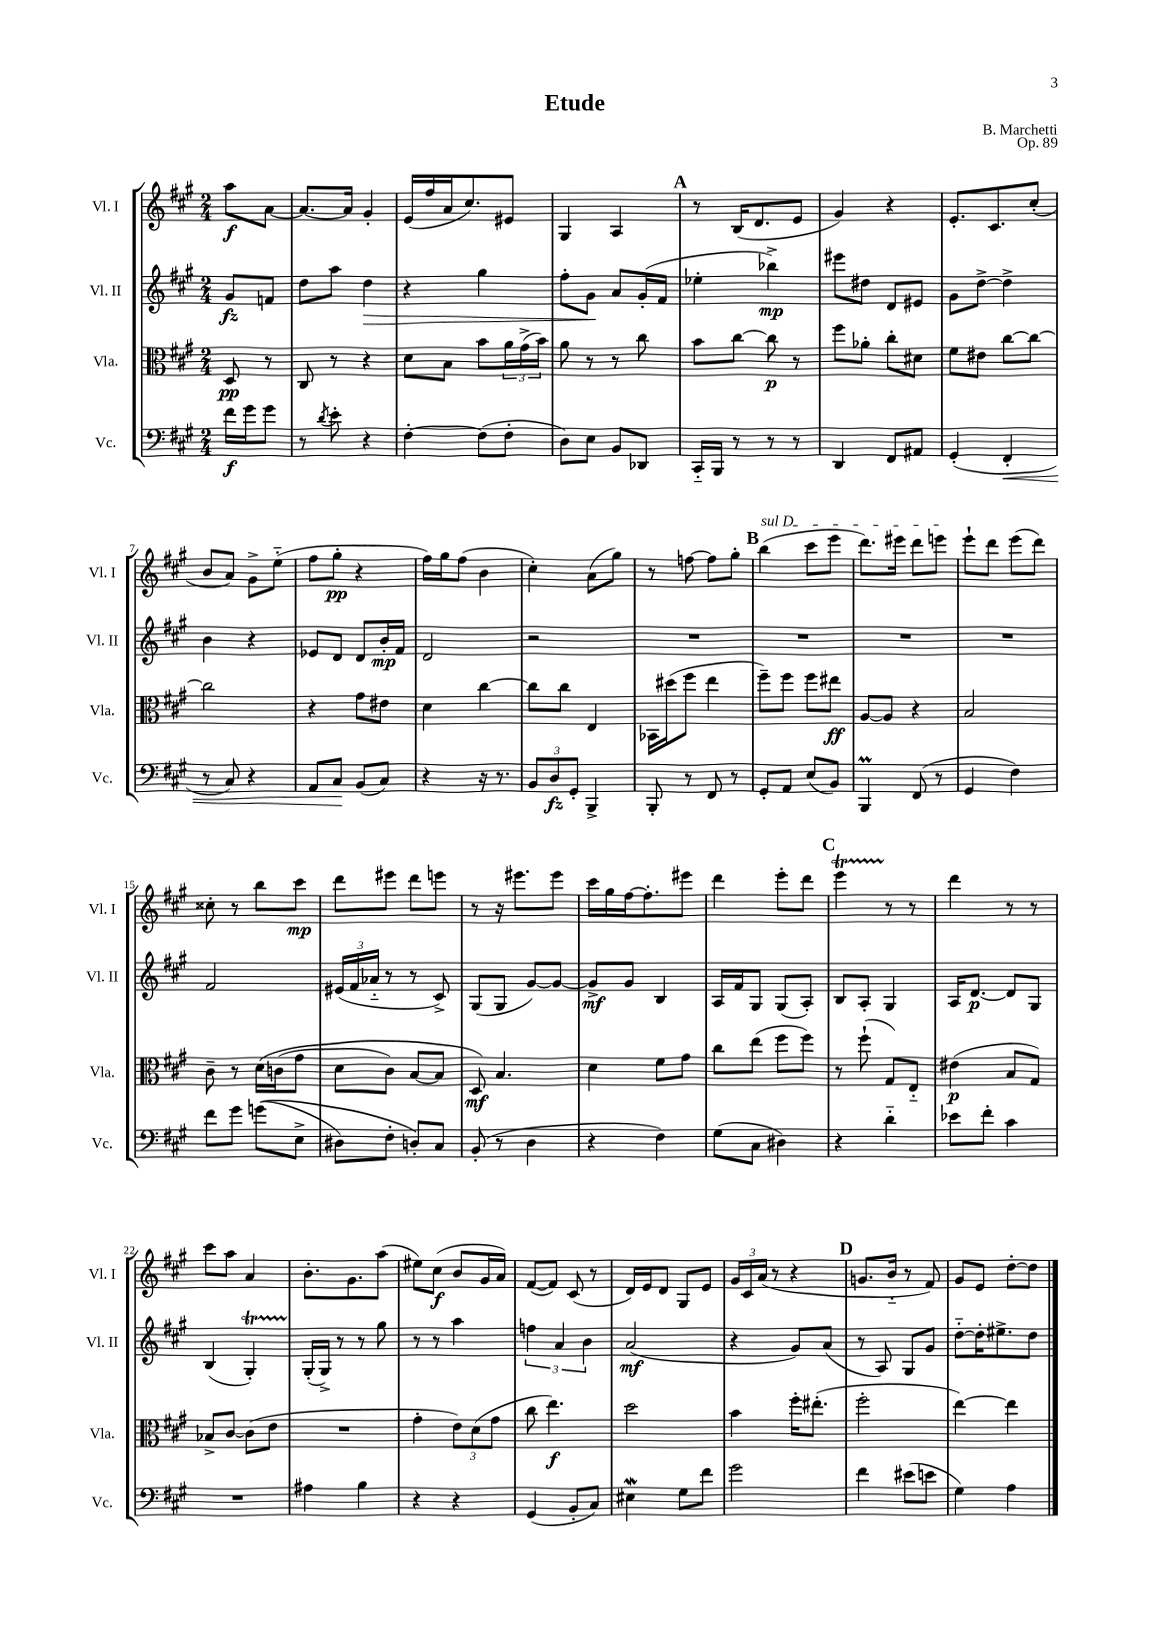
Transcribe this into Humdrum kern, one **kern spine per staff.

**kern	**kern	**kern	**kern
*staff4	*staff3	*staff2	*staff1
*clefF4	*clefC3	*clefG2	*clefG2
*k[f#c#g#]	*k[f#c#g#]	*k[f#c#g#]	*k[f#c#g#]
*M2/4	*M2/4	*M2/4	*M2/4
16f#	8D	8g#	8aa
16g#	.	.	.
8g#	8r	8f	[8a
=	=	=	=
8r	8C#	8dd	8.a_
8qd	.	.	.
8e'	8r	8aa	.
.	.	.	16a]
4r	4r	4dd	4g#'
=	=	=	=
[4F#'	8d	4r	(16e
.	.	.	16ff#
.	8B	.	16a
.	.	.	8.cc#)
(8F#]	8b	4gg#	.
8F#'	24a	.	8e#
.	(24g#^	.	.
.	24b)	.	.
=	=	=	=
8D)	8a	8ff#'	4G#
8E	8r	8g#	.
8BB	8r	8a	4A
8DD-	8cc#	(16g#'	.
.	.	16f#	.
=	=	=	=
16CC#'~	8b	4ee-'	8r
16BBB	.	.	.
8r	[8cc#	.	(16B
.	.	.	8.d
8r	8cc#]	4bb-^)	.
8r	8r	.	8e
=	=	=	=
4DD	8ff#	8eee#	4g#)
.	8a-'	8dd#	.
8FF#	8cc#'	8d	4r
8AA#	8d#	8e#	.
=	=	=	=
(4GG#'	8f#	8g#	8.e'
.	8e#	[8dd^	.
.	.	.	8.c#
4FF#'	[8cc#	4dd^]	.
.	8cc#_	.	(8cc#'
=	=	=	=
8r	2cc#]	4b	8b
8C#)	.	.	8a)
4r	.	4r	8g#^
.	.	.	(8ee'~
=	=	=	=
8AA	4r	8e-	8ff#
8C#	.	8d	8gg#'
(8BB	8g#	8d	4r
8C#)	8e#	16b'	.
.	.	16f#	.
=	=	=	=
4r	4d	2d	16ff#)
.	.	.	16gg#
.	.	.	(8ff#
16r	[4cc#	.	4b
8.r	.	.	.
=	=	=	=
12BB	8cc#]	2r	4cc#')
12D	.	.	.
.	8cc#	.	.
12GG#'	.	.	.
4BBB^	4E	.	(8a
.	.	.	8gg#)
=	=	=	=
8BBB'	16BB-	2r	8r
.	(16dd#	.	.
8r	8ff#	.	[8ff
8FF#	4ee	.	8ff]
8r	.	.	8gg#'
=	=	=	=
8GG#'	8ff#~)	2r	(4bb
8AA	8ff#	.	.
(8E	8ff#	.	8ccc#
8BB)	8ee#	.	8eee
=	=	=	=
4BBB	[8A	2r	8.ddd)
.	8A]	.	.
.	.	.	16eee#
(8FF#	4r	.	8ddd
8r	.	.	8eee
=	=	=	=
4GG#	2B	2r	8eee`
.	.	.	8ddd
4F#)	.	.	(8eee
.	.	.	8ddd)
=	=	=	=
8f#	8c#~	2f#	8cc##'
8g#	8r	.	8r
&((8g	&(16d	.	8bb
.	(16c	.	.
8E^	8g#	.	8ccc#
=	=	=	=
8D#)	8d	(24e#	8ddd
.	.	24f#	.
.	.	24a-'~	.
8F#'	8c#)	8r	8eee#
8D'&)	[8B	8r	8ddd
8C#	8B]	8c#^)	8eee
=	=	=	=
(8BB'	8D&)	(8G#	8r
8r	4.B	8G#	16r
.	.	.	8.eee#
4D	.	[8g#)	.
.	.	8g#_	8eee#
=	=	=	=
4r	4d	8g#^]	16ccc#
.	.	.	16gg#
.	.	8g#	[16ff#
.	.	.	8.ff#']
4F#)	8f#	4B	.
.	8g#	.	8eee#
=	=	=	=
(8G#	8cc#	16A	4ddd
.	.	16f#	.
8C#	(8ee	8G#	.
4D#)	8ff#	(8G#	8eee'
.	8ff#)	8A')	8ddd
=	=	=	=
4r	8r	8B	4eee
.	(8ff#`	8A'	.
4d'~	8G#)	4G#	8r
.	8E'~	.	8r
=	=	=	=
8e-	(4e#	16A	4ddd
.	.	[8.d	.
8f#'	.	.	.
4c#	8B	8d]	8r
.	8G#)	8G#	8r
=	=	=	=
2r	8B-^	(4B	8ccc#
.	[8c#	.	8aa
.	(8c#]	4G#')	4a
.	8e	.	.
=	=	=	=
4A#	2r	(16G#'	8.b'
.	.	16G#^)	.
.	.	8r	.
.	.	.	8.g#
4B	.	8r	.
.	.	8gg#	(8aa
=	=	=	=
4r	4g#'	8r	8ee#)
.	.	8r	(8cc#
4r	12e)	4aa	8b
.	(12d	.	.
.	.	.	16g#
.	12g#	.	.
.	.	.	16a)
=	=	=	=
(4GG#	8cc#	6ff	([8f#
.	4.ee)	.	8f#])
.	.	6a	.
8BB'	.	.	(8c#
.	.	6b	.
8C#)	.	.	8r
=	=	=	=
4E#	2dd	(2a	16d)
.	.	.	16e
.	.	.	8d
8G#	.	.	8G#
8f#	.	.	8e
=	=	=	=
2g#	4b	4r	24g#
.	.	.	24c#
.	.	.	(24a
.	.	.	8r
.	16ff#'	8g#)	4r
.	(8.ee#'	.	.
.	.	(8a	.
=	=	=	=
4f#	2ff#'	8r	8.g
.	.	8A)	.
.	.	.	16b'~
(8e#	.	8G#	8r
8e	.	8g#	8f#)
=	=	=	=
4G#)	[4ee)	[8dd'~	8g#
.	.	16dd']	8e
.	.	8.ee#^	.
4A	4ee]	.	[8dd'
.	.	8dd	8dd]
==	==	==	==
*-	*-	*-	*-
